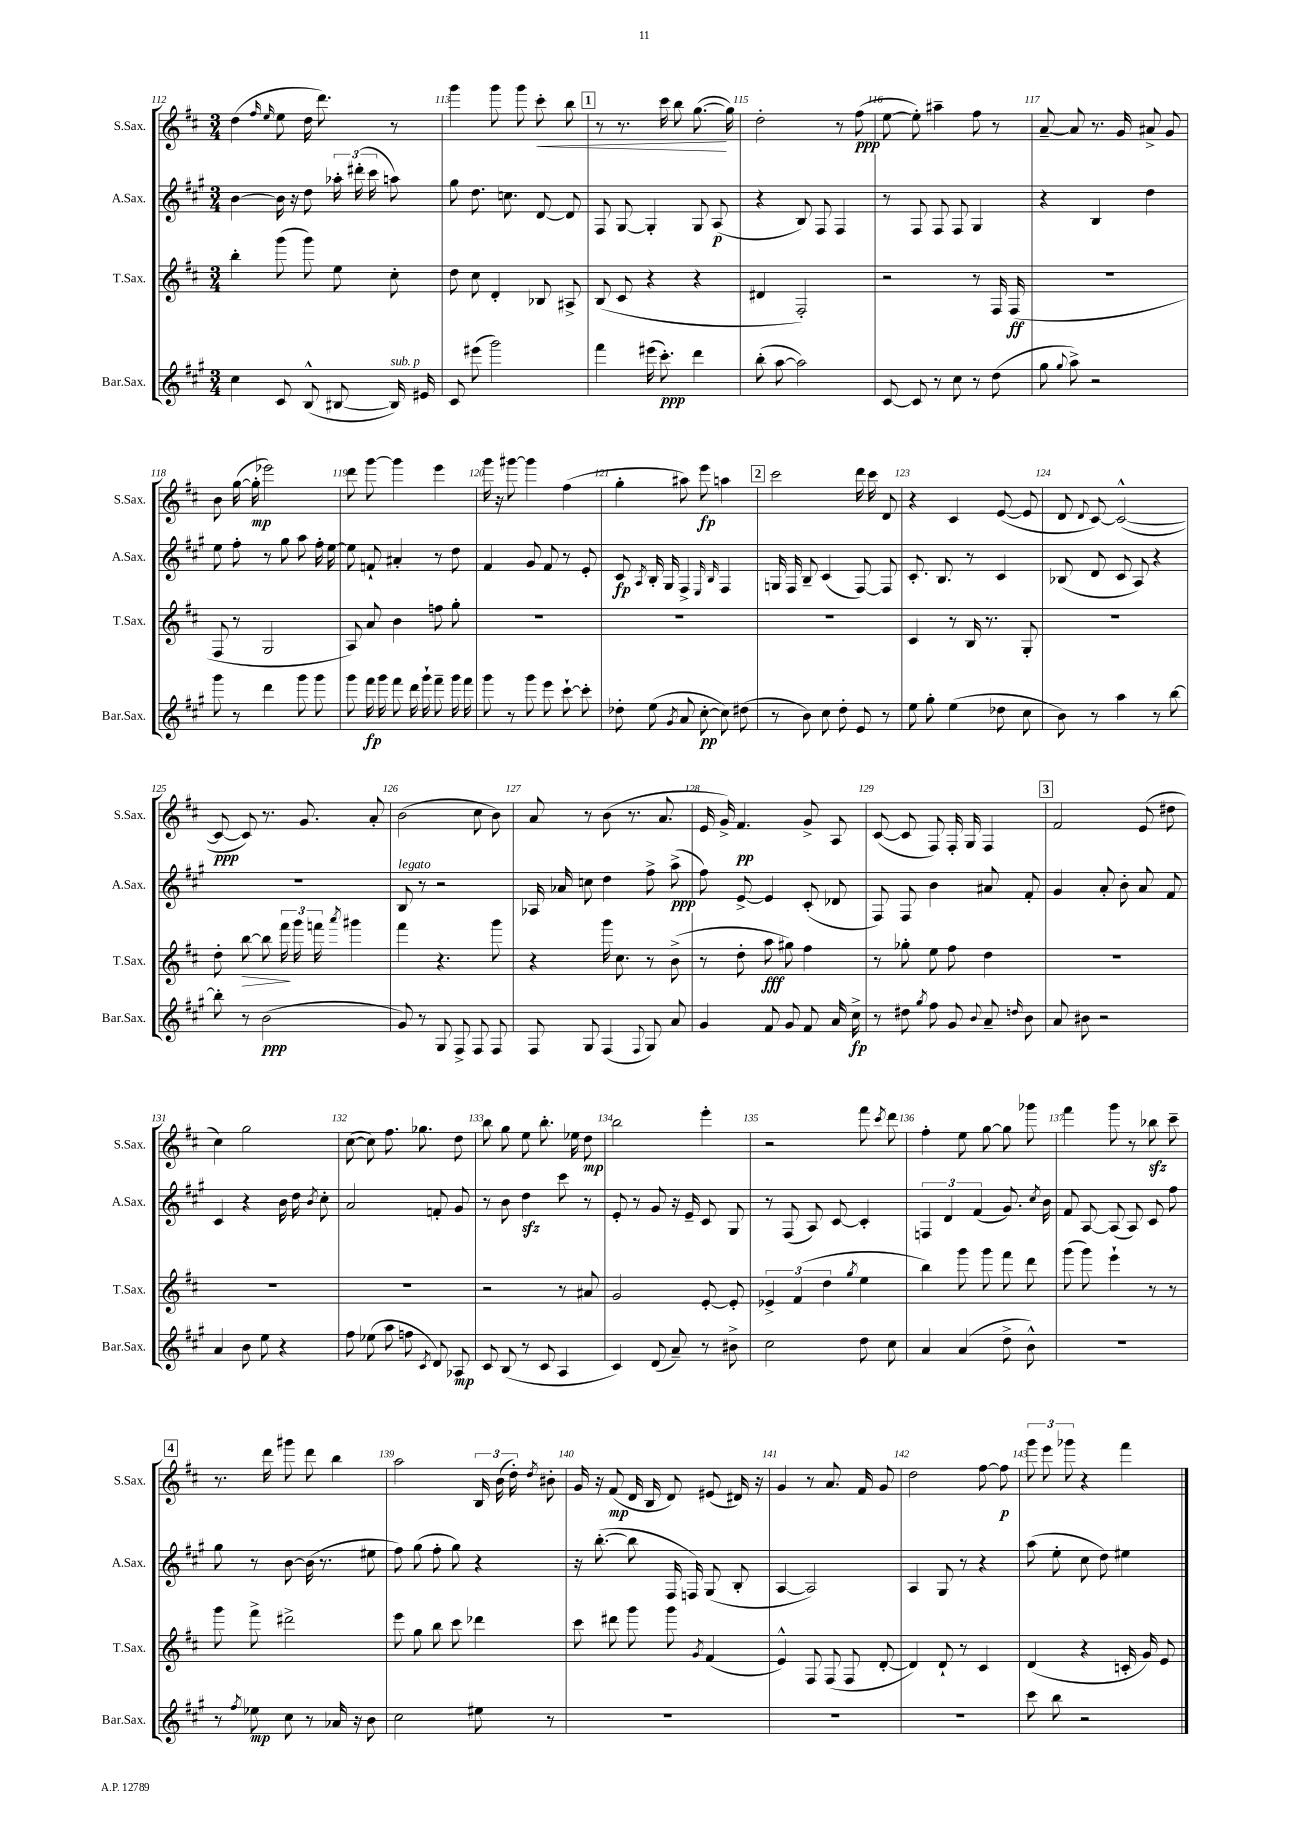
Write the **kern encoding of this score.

**kern	**kern	**kern	**kern
*staff4	*staff3	*staff2	*staff1
*clefG2	*clefG2	*clefG2	*clefG2
*k[f#c#g#]	*k[f#c#]	*k[f#c#g#]	*k[f#c#]
*M3/4	*M3/4	*M3/4	*M3/4
4cc#\	4bb'\	[4b\	(4dd\
.	.	.	16qqff#/
.	.	.	16qqee/
8c#/	(8ggg\	16b\]	8ee\
.	.	16r	.
(8B^^/	8ggg\)	8dd\	16dd\
.	.	.	8.ddd\)
[8B#/	8ee\	24aa-'\	.
.	.	(24ddd#'\	.
.	.	24ccc#\	.
16B#/])	8cc#'\	8aa\)	8r
16e#/	.	.	.
=	=	=	=
8c#/	8dd\	8gg#\	4ggg\
(8eee#\	8cc#\	8.dd\	.
2ggg#\)	4d'/	.	8ggg\
.	.	8.cc\	.
.	.	.	8ggg\
.	8B-/	[8d/	8ccc#'\
.	8A#^/	8d/]	8bb\
=	=	=	=
4fff#\	(8B/	8F#/	8r
.	8c#/	[8G#/	8.r
(16eee#\	4r	4G#'/]	.
8.ccc#'\)	.	.	16ccc#\
.	.	.	8bb\
4ddd\	4r	8G#/	([8.gg\
.	.	(8A/	.
.	.	.	16gg\])
=	=	=	=
(8bb'\	4d#/	4r	2dd'\
[8aa\	.	.	.
2aa\])	2F#'/)	8B/)	.
.	.	8F#/	.
.	.	4F#/	8r
.	.	.	(8ff#\
=	=	=	=
[8c#/	2r	8r	[8ee\
8c#/]	.	8F#/	8ee'\])
8r	.	8F#/	4aa#~\
8cc#\	.	8F#/	.
8r	8r	4G#/	8ff#\
(8dd\	16F#/	.	8r
.	(16F#/	.	.
=	=	=	=
8gg#\	2.r	4r	[8a~/
8qqgg#/	.	.	.
8aa^\)	.	.	8a/]
2r	.	4B/	8.r
.	.	.	16g/
.	.	4dd\	8a#^/
.	.	.	8g/
=	=	=	=
8ggg#\	8F#/	8ee\	8b\
8r	8r	8ff#'\	([16gg\
.	.	.	16gg'\]
4ddd\	2G/	8r	2eee-\)
.	.	8gg#\	.
8ggg#\	.	8aa\	.
8ggg#\	.	16ff#'\	.
.	.	[16ee\	.
=	=	=	=
8ggg#\	8A/)	8ee\]	8ddd\
16fff#\	8a/	8f`/	[8ggg\
16ggg#\	.	.	.
8fff#\	4b\	4a#'/	4ggg\]
16ddd\	.	.	.
16ggg#`\	.	.	.
8fff#~\	8ff\	8r	4eee\
16ggg#\	8gg'\	8dd\	.
16fff#\	.	.	.
=	=	=	=
8ggg#\	2.r	4f#/	16ggg\
.	.	.	16r
8r	.	.	[8ggg#\
8ggg#\	.	8g#/	4ggg#\]
8eee\	.	8f#/	.
[8ccc#`\	.	8r	(4ff#\
8ccc#'\]	.	8e'/	.
=	=	=	=
8dd-'\	2.r	8c#/	4gg'\
.	.	8qA/	.
(8ee\	.	16B'/	.
.	.	16G#/	.
8qg#/	.	.	.
8a/	.	4F#^/	8aa#\)
[8cc#'\	.	.	8eee\
.	.	16qqE/	.
.	.	16qqB/	.
8cc#\])	.	4F#/	4aa\
(8dd#\	.	.	.
=	=	=	=
8r	2.r	16G/	2ccc#\
.	.	16F#/	.
8b\)	.	8B~/	.
8cc#\	.	(4c#/	.
8dd'\	.	.	.
8e/	.	[8F#/)	16ddd\
.	.	.	16ccc#\
8r	.	8F#/]	8d/
=	=	=	=
8ee\	4c#/	8.c#'/	4r
8gg#'\	.	.	.
.	.	8.B/	.
(4ee\	8r	.	4c#/
.	16B/	8r	.
.	8.r	.	.
8dd-\	.	4c#/	([8e/
8cc#\	8G'/	.	8e/]
=	=	=	=
8b\)	2.r	(8B-/	8d/
.	.	.	8qqd/
8r	.	8d/	[8c#/)
4aa\	.	8c#/	(2c#^^/_
.	.	8A/)	.
8r	.	4r	.
[8bb\	.	.	.
=	=	=	=
8bb'\]	8dd'\	2.r	8c#/_
8r	[8bb\	.	8c#/])
(2b\	8bb\]	.	8.r
.	24fff#\	.	.
.	24ggg\	.	.
.	.	.	8.g/
.	24fff\	.	.
.	8qaaa/	.	.
.	4ggg#\	.	.
.	.	.	8a'/
=	=	=	=
8g#/)	4fff#\	8B/	(2b\
8r	.	8r	.
8G#/	4.r	2r	.
8F#^/	.	.	.
8F#/	.	.	8cc#\
8F#/	8ggg\	.	8b\)
=	=	=	=
8F#/	4r	16A-/	8a/
.	.	16a-/	.
8G#/	.	8cc\	8r
(4F#/	16ggg\	4dd\	(8b\
.	8.cc#\	.	.
.	.	.	8.r
8qqF#/	.	.	.
8G#/)	8r	8ff#^\	.
.	.	.	8.a/
8a/	(8b^\	(8aa^\	.
=	=	=	=
4g#/	8r	8ff#\)	16e/
.	.	.	16g^/)
.	8dd'\	[8e^/	4.f#/
8f#/	8aa\	4e/]	.
8g#/	8gg#\)	.	.
8f#/	4ff#\	(8c#'/	8g^/
16a/	.	8d-/	8A/
16cc#^\	.	.	.
=	=	=	=
8r	8r	8F#/)	([8c#/
8dd#\	8gg-'\	8F#/	8c#/]
8qgg#/	.	.	.
8ff#\	8ee\	4b\	8F#/)
8g#/	8ff#\	.	16F#'/
.	.	.	16G/
8qqb/	.	.	.
8a~/	4dd\	8a#/	4F#/
16qqdd/	.	.	.
8b\	.	8f#'/	.
=	=	=	=
8a/	2.r	4g#/	2f#/
8b#\	.	.	.
2r	.	8a'/	.
.	.	8b'\	.
.	.	8a/	(8e/
.	.	8f#/	8dd#\
=	=	=	=
4a/	2.r	4c#/	4cc#\)
8b\	.	4r	2gg\
8ee\	.	.	.
4r	.	16b\	.
.	.	16dd\	.
.	.	8qb/	.
.	.	8cc#'\	.
=	=	=	=
8ff#\	2.r	2a/	([8cc#\
(8ee-\	.	.	8cc#\])
8aa\	.	.	8.ff#\
8ff\	.	.	.
.	.	.	8.gg-\
8qc#/	.	.	.
8d/)	.	8f'/	.
8A-/	.	8g#/	8dd\
=	=	=	=
8c#/	2r	8r	8bb\
(8B/	.	8b\	8gg\
8r	.	4dd\	8ee\
8c#/	.	.	8.bb'\
4A/	8r	8ccc#\	.
.	.	.	16ee-\
.	8a#/	8r	8dd\
=	=	=	=
4c#/)	2g/	8e'/	2bb\
.	.	8r	.
(8d/	.	8g#/	.
8a~/)	.	16r	.
.	.	16e~/	.
8r	[8e'/	8c#/	4eee'\
8b#^\	8e'/]	8G#/	.
=	=	=	=
2cc#\	6e-^/	8r	2r
.	.	(8F#/	.
.	(6f#/	.	.
.	.	8A/)	.
.	6dd\	.	.
.	.	[8c#/	.
.	8qgg/	.	.
8dd\	4ee\	4c#'/]	8fff#\
.	.	.	8qccc#/
8cc#\	.	.	8ddd\
=	=	=	=
4a/	4bb\)	6F/	4ff#'\
.	.	6d/	.
(4a/	8ggg\	.	8ee\
.	.	(6f#/	.
.	8ggg\	.	[8gg\
8dd^\	8fff#\	8.g#/)	8gg\]
8b^^\)	8ddd\	.	8ggg-\
.	.	8qcc#/	.
.	.	16b\	.
=	=	=	=
2.r	(8ggg\	8f#/	4fff#\
.	8ggg\)	[8A/	.
.	4eee`\	(8A/]	8ggg\
.	.	8A/)	8r
.	8r	8c#/	8bb-\
.	8r	8ff#\	8ccc#~\
=	=	=	=
8r	8ggg\	8gg#\	8.r
8qff#/	.	.	.
8ee-\	8fff#^\	8r	.
.	.	.	16ddd\
8cc#\	2ddd#^\	[8b\	8ggg#\
8r	.	(16b\]	8ddd\
.	.	8.r	.
16a-/	.	.	4bb\
16r	.	.	.
8b\	.	8ee#\	.
=	=	=	=
2cc#\	8eee\	8ff#\)	2aa\
.	8gg\	(8gg#\	.
.	8bb\	8ff#'\	.
.	8ccc#\	8gg#\)	.
8ee#\	4ddd-\	4r	24B/
.	.	.	(24b\
.	.	.	24dd'\)
.	.	.	8qdd/
8r	.	.	8b#'\
=	=	=	=
2.r	8ccc#\	16r	16g/
.	.	([8.bb'\	16r
.	8ddd#\	.	(8f#/
.	8ggg\	8bb\]	16d/
.	.	.	16B/
.	8ggg\	16F#/	8d/)
.	.	16F/)	.
.	8qg/	.	.
.	(4f#/	(8G#/	(8e#/
.	.	8B'/	16d#/)
.	.	.	16r
=	=	=	=
2.r	4e^^/)	[4A/	4g/
.	8F#/	2A/])	8r
.	(8F#/	.	8.a/
.	8F#/	.	.
.	.	.	16f#/
.	[8d'/	.	8g/
=	=	=	=
2.r	4d/])	4A/	2dd\
.	8d`/	8G#/	.
.	8r	8r	.
.	4c#/	4r	[8ff#\
.	.	.	8ff#\]
=	=	=	=
8ccc#\	(4d/	(8aa\	12ggg\
.	.	.	12eee\
8bb\	.	8ee'\	.
.	.	.	12ggg-\
2r	4r	8cc#\	4r
.	.	8dd\)	.
.	16c'/	4ee#\	4fff#\
.	16g/)	.	.
.	8e/	.	.
==	==	==	==
*-	*-	*-	*-
